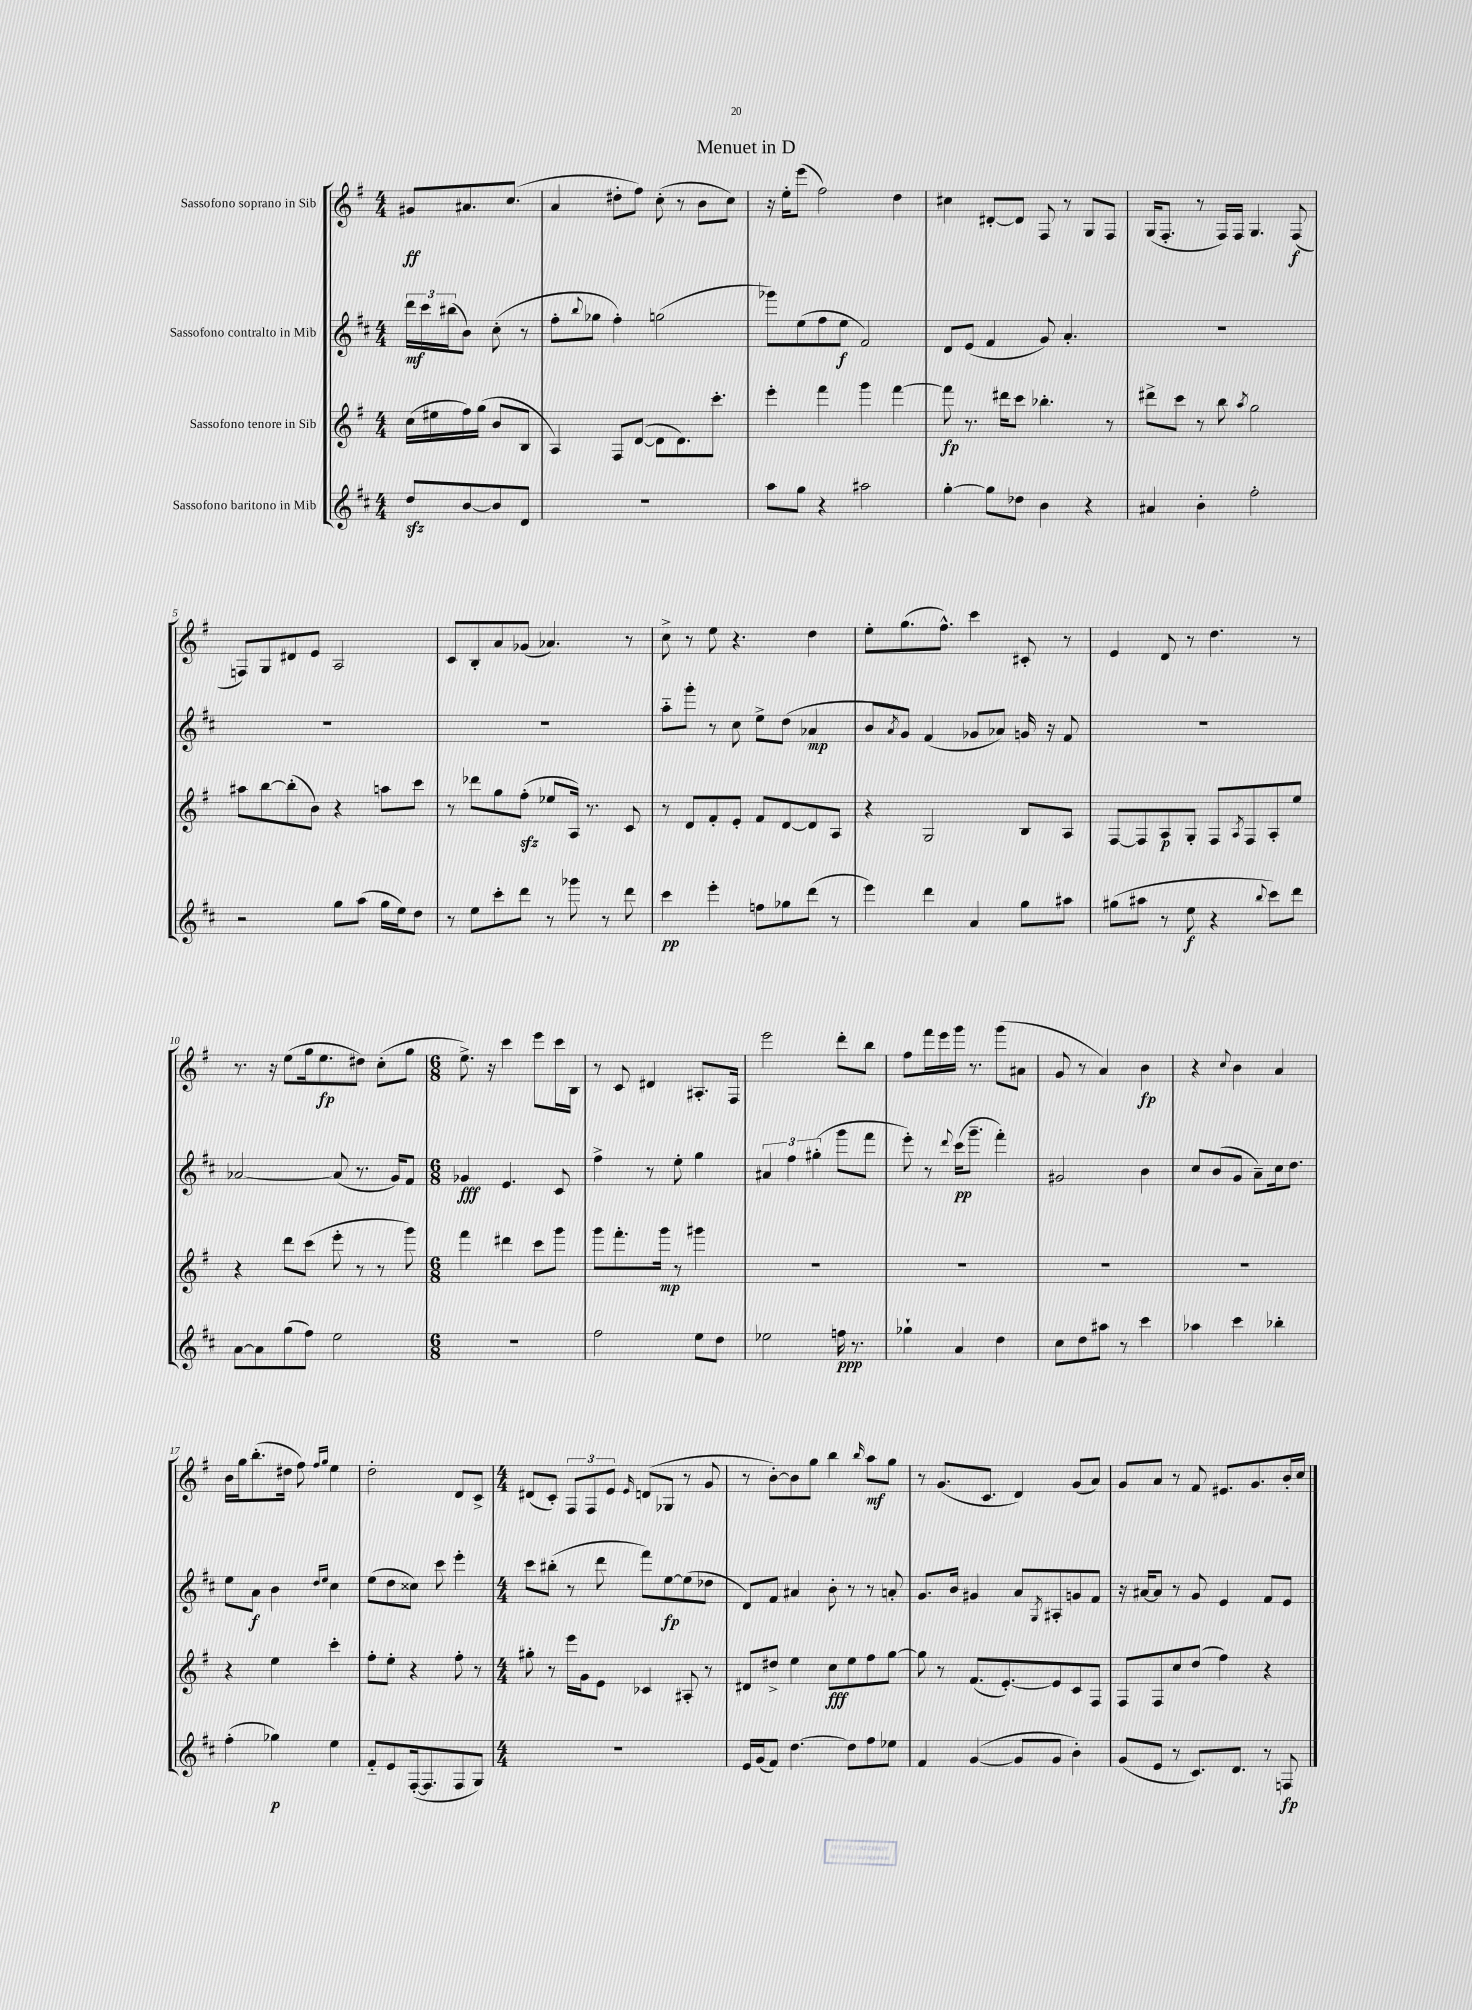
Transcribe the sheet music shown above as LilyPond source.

\header { title = "Menuet in D" }
<<
\new StaffGroup <<
\new Staff = "s0" \with { instrumentName = "Sassofono soprano in Sib" } {
    \clef treble \key g \major \numericTimeSignature \time 4/4 \partial 2
    gis'8\ff ais'8. c''8.( |
    a'4 dis''8-. fis''8) c''8-.( r8 b'8 c''8) |
    r16 e''16-. e'''8( fis''2) d''4 |
    cis''4 dis'8~-. dis'8 fis8 r8 g8 fis8 |
    g16( fis8.-. r8 fis16) fis16 g4. fis8\f( |
    f8) g8 dis'8 e'8 a2 |
    c'8 b8-. a'8 ges'8( aes'4.) r8 |
    c''8-> r8 e''8 r4. d''4 |
    e''8-. g''8.( fis''8.-^) c'''4 cis'8-. r8 |
    e'4 d'8 r8 d''4. r8 |
    r8. r16 e''8( g''16 e''8.\fp dis''8) c''8-.( g''8 |
    \numericTimeSignature \time 6/8 e''8.->) r16 c'''4 e'''8 c'''16 b16 |
    r8 c'8 dis'4 ais8.-. fis16 |
    e'''2 d'''8-. b''8 |
    fis''8 fis'''16 e'''16 g'''16 r8. g'''8( ais'8 |
    g'8 r8 a'4) b'4\fp |
    r4 \appoggiatura { c''8 } b'4 a'4 |
    b'16 g''16 b''8.-.( dis''16 fis''8) \grace { fis''16 g''16 } e''4 |
    d''2-. d'8 c'8-> |
    \numericTimeSignature \time 4/4 dis'8( c'8-.) \tuplet 3/2 { fis8 fis8 e'8 } \grace { e'16 } d'8( ges8 r8 g'8 |
    r8 b'8~-.) b'8 g''8 b''4 \grace { b''16 } a''8\mf g''8 |
    r8 g'8.( c'8. d'4) g'8( a'8) |
    g'8 a'8 r8 fis'8 eis'8. g'8. b'16-. c''16 \bar "|." |
}
\new Staff = "s1" \with { instrumentName = "Sassofono contralto in Mib" } {
    \clef treble \key d \major \numericTimeSignature \time 4/4 \partial 2
    \tuplet 3/2 { d'''16\mf cis'''16 bis''16( } b'8) cis''8-.( r8 |
    fis''8-. \appoggiatura { b''8 } ges''8 fis''4-.) g''2( |
    ges'''8) e''8( fis''8 e''8\f fis'2) |
    d'8 e'8( fis'4 g'8) a'4.-. |
    R1 |
    R1 |
    R1 |
    a''8-_ g'''8-. r8 cis''8 e''8-> d''8( aes'4\mp |
    b'8 \acciaccatura { a'8 } g'8) fis'4( ges'8 aes'8) g'16 r16 fis'8 |
    R1 |
    aes'2~ aes'8( r8. g'16) fis'8 |
    \numericTimeSignature \time 6/8 ges'4\fff e'4. cis'8 |
    fis''4-> r8 e''8-. g''4 |
    \tuplet 3/2 { ais'4 fis''4 gis''4-.( } g'''8 fis'''8 |
    e'''8-.) r8 \appoggiatura { d'''8 } cis'''16\pp( g'''8.-- fis'''4-.) |
    gis'2 b'4 |
    cis''8 b'8( g'8 a'8--) cis''16 d''8. |
    e''8 a'8\f b'4 \grace { d''16 e''16 } cis''4 |
    e''8( d''8 cisis''8) cis'''8 e'''4-. |
    \numericTimeSignature \time 4/4 cis'''8 bis''8-.( r8 d'''8 fis'''8) e''8~\fp e''8( des''8 |
    d'8) fis'8 ais'4 b'8-. r8 r8 a'8-. |
    g'8. b'16 gis'4 a'8 \acciaccatura { g8 } ais8-. g'8 fis'8 |
    r16 ais'16~ ais'8 r8 g'8 e'4 fis'8 e'8 \bar "|." |
}
\new Staff = "s2" \with { instrumentName = "Sassofono tenore in Sib" } {
    \clef treble \key g \major \numericTimeSignature \time 4/4 \partial 2
    c''16( eis''16 fis''16) g''16( b'8 b8 |
    a4) fis8 d'8~( d'8 d'8.) c'''8.-. |
    e'''4-. fis'''4 g'''4 fis'''4~ |
    fis'''8\fp r8. dis'''16 c'''8 bes''4.-. r8 |
    dis'''8-> c'''8 r8 b''8 \acciaccatura { a''8 } g''2 |
    ais''8 b''8~ b''8-.( b'8) r4 a''8 c'''8 |
    r8 des'''8 g''8 fis''8-.\sfz( ees''8 a16) r8. c'8 |
    r8 d'8 fis'8-. e'8-. fis'8 d'8~ d'8 a8 |
    r4 g2 b8 a8 |
    fis8~ fis8 a8\p g8-. fis8 \acciaccatura { a8 } fis8 a8-. e''8 |
    r4 d'''8 c'''8( e'''8-. r8 r8 g'''8) |
    \numericTimeSignature \time 6/8 fis'''4 dis'''4 c'''8 g'''8 |
    g'''8 fis'''8.-. g'''16\mp r8 gis'''4 |
    R2. |
    R2. |
    R2. |
    R2. |
    r4 e''4 c'''4-. |
    fis''8-. e''8-. r4 fis''8-. r8 |
    \numericTimeSignature \time 4/4 gis''8-. r8 e'''16 g'16 e'8 ces'4 ais8-. r8 |
    dis'8 dis''8-> e''4 c''8\fff e''8 fis''8 g''8~ |
    g''8 r8 fis'8.( e'8.~-.) e'8 c'8 fis8 |
    fis8 fis8 c''8 d''8( fis''4) r4 \bar "|." |
}
\new Staff = "s3" \with { instrumentName = "Sassofono baritono in Mib" } {
    \clef treble \key d \major \numericTimeSignature \time 4/4 \partial 2
    d''8\sfz b'8~ b'8 d'8 |
    R1 |
    a''8 g''8 r4 ais''2 |
    g''4~-. g''8 des''8 b'4 r4 |
    ais'4 b'4-. fis''2-. |
    r2 g''8 a''8( g''16 e''16) d''8 |
    r8 e''8 cis'''8-. d'''8 r8 ges'''8 r8 d'''8 |
    cis'''4\pp e'''4-. f''8 ges''8 d'''8( r8 |
    e'''4) d'''4 a'4 g''8 ais''8 |
    gis''8( ais''8 r8 e''8\f r4 \appoggiatura { b''8 } cis'''8) d'''8 |
    a'8~ a'8 g''8( fis''8) e''2 |
    \numericTimeSignature \time 6/8 R2. |
    fis''2 e''8 d''8 |
    ees''2 f''16\ppp r8. |
    ges''4-! a'4 d''4 |
    cis''8 d''8 ais''8 r8 cis'''4 |
    aes''4 cis'''4 bes''4-. |
    fis''4-.( ges''4\p) e''4 |
    fis'8-_ e'8 fis16~-.( fis8. fis8 g8) |
    \numericTimeSignature \time 4/4 R1 |
    e'16 g'16( fis'8) d''4.~ d''8 fis''8 ees''8 |
    fis'4 g'4~( g'8 g'8 b'4-.) |
    g'8( e'8 r8 cis'8.) d'8. r8 f8\fp \bar "|." |
}
>>
>>
